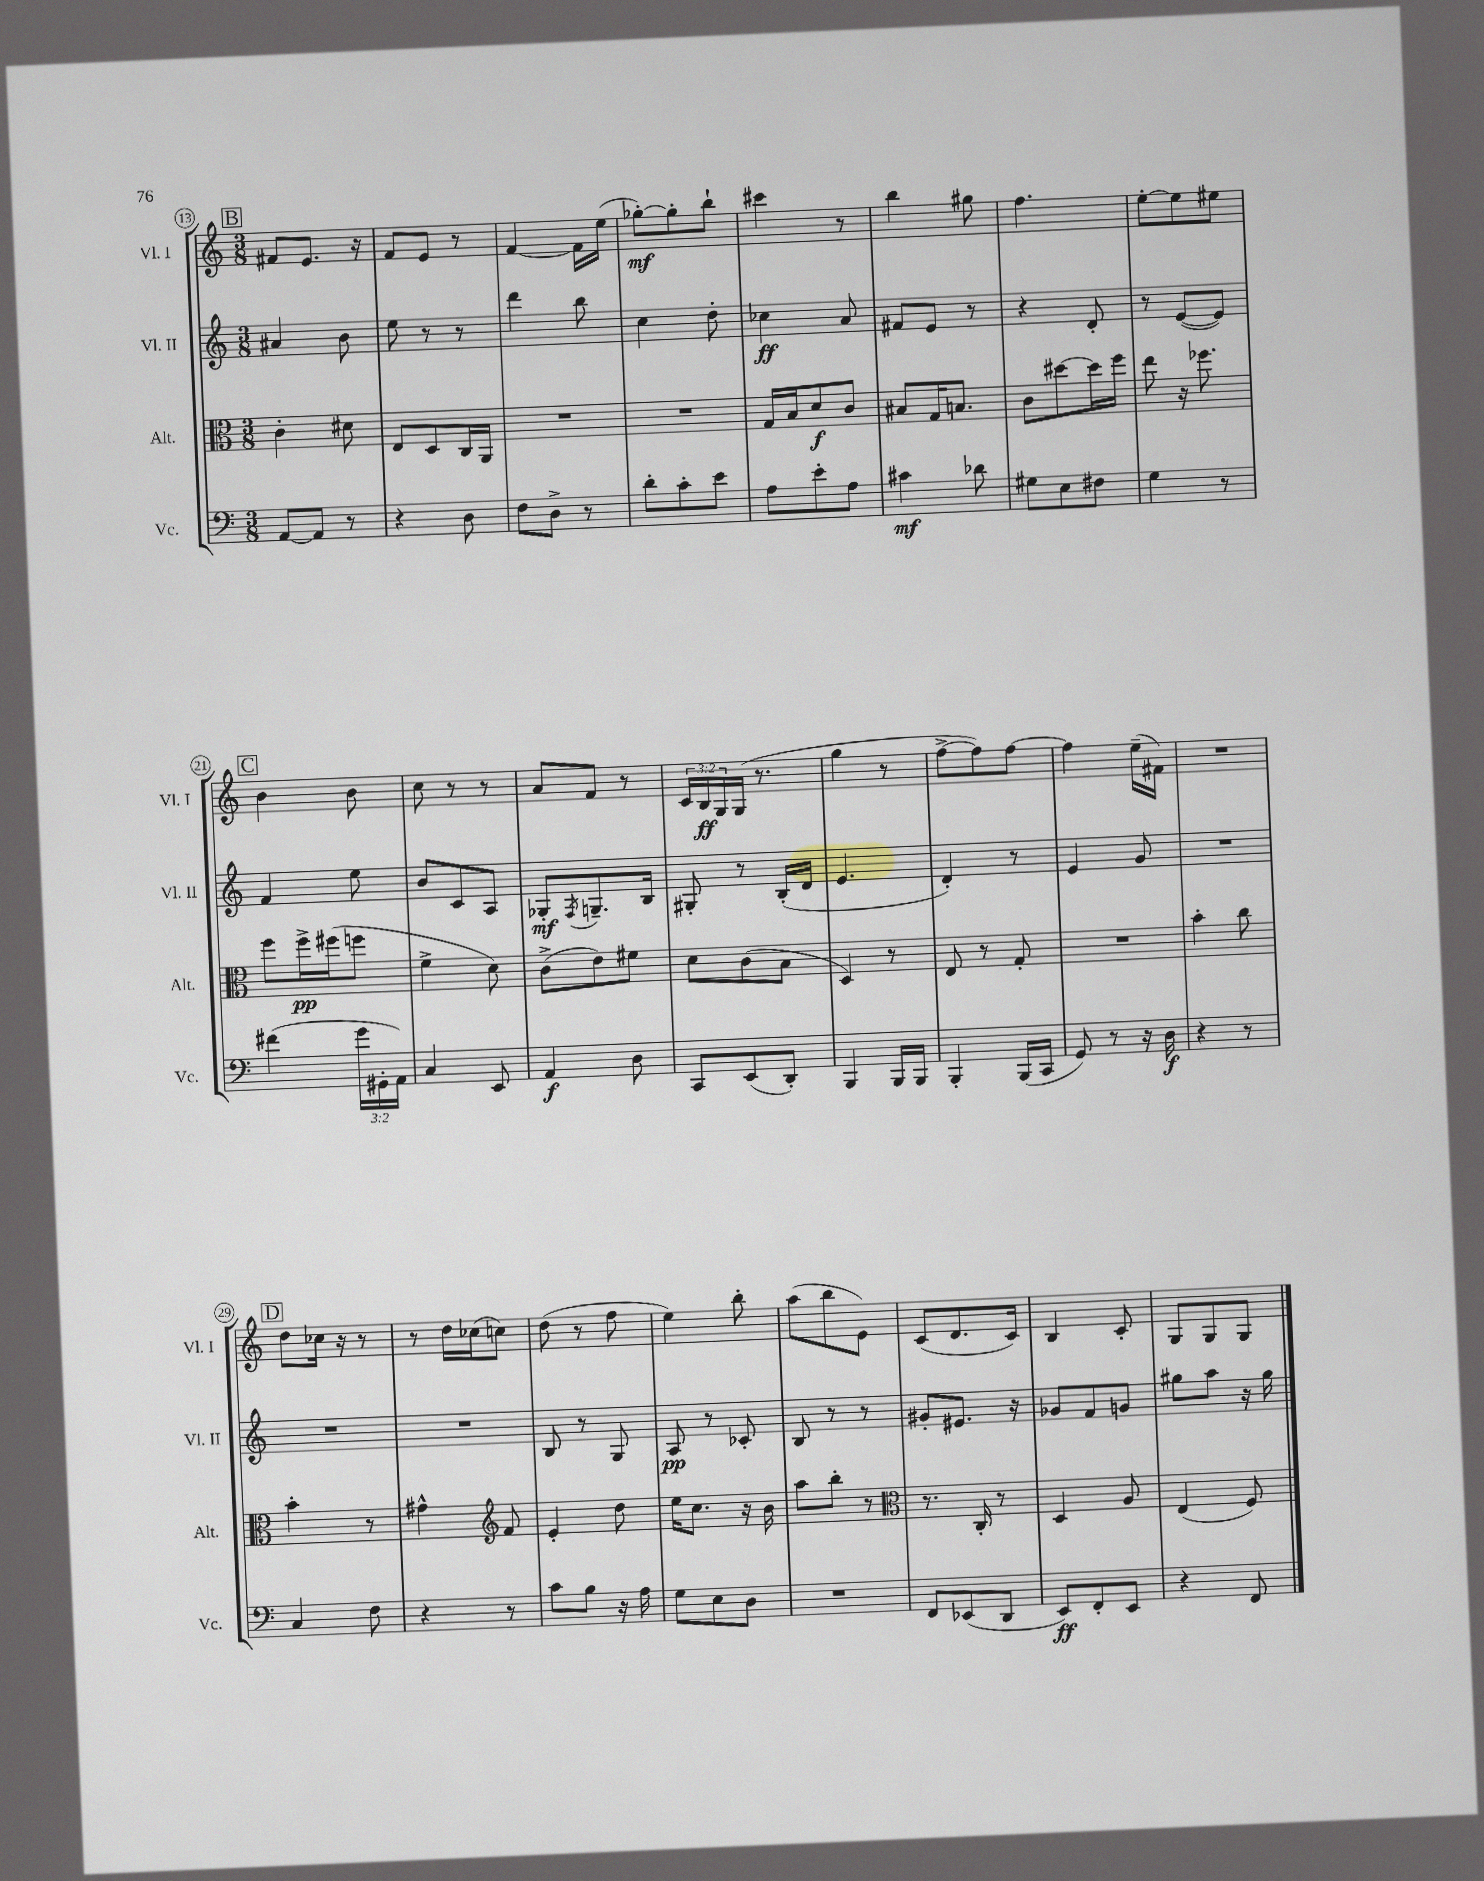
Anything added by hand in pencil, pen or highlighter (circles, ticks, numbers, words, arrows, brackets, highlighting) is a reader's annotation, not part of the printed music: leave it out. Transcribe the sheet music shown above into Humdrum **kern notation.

**kern	**kern	**kern	**kern
*staff4	*staff3	*staff2	*staff1
*clefF4	*clefC3	*clefG2	*clefG2
*k[]	*k[]	*k[]	*k[]
*M3/8	*M3/8	*M3/8	*M3/8
[8AA	4c'	4a#	8f#
8AA]	.	.	8.e
8r	8d#	8b	.
.	.	.	16r
=	=	=	=
4r	8E	8ee	8f
.	8D	8r	8e
8D	16C	8r	8r
.	16AA	.	.
=	=	=	=
8F	4.r	4ddd	[4f
8D^	.	.	.
8r	.	8bb	16f]
.	.	.	(16ee
=	=	=	=
8d'	4.r	4cc	[8gg-')
8c'	.	.	8gg-']
8e	.	8dd'	8bb`
=	=	=	=
8A	16G	4cc-	4ccc#
.	16B	.	.
8e'	8d	.	.
8A	8c	8a	8r
=	=	=	=
4c#	8B#	8f#	4bb
.	16G	8e	.
.	8.B	.	.
8d-	.	8r	8gg#
=	=	=	=
8G#	8c	4r	4.ff
8E	[8dd#	.	.
8F#	16dd#]	8d'	.
.	16ff	.	.
=	=	=	=
4G	8ee	8r	[8ee'
.	16r	([8e	8ee]
.	8.ff-	.	.
8r	.	8e])	8ee#
=	=	=	=
(4f#	8ff	4f	4b
.	16ff^	.	.
.	(16ff#	.	.
24g	8ff	8ee	8b
24GG#'	.	.	.
24AA)	.	.	.
=	=	=	=
4C	4f^	8b	8cc
.	.	8c	8r
8EE	8d)	8A	8r
=	=	=	=
4AA	(8c^	8G-'	8a
.	.	8qF	.
.	8e)	8.G~	8f
8D	8f#	.	8r
.	.	16B	.
=	=	=	=
8CC	8d	8G#'	24c
.	.	.	24B
.	.	.	24G
(8EE	(8c	8r	(16G
.	.	.	8.r
8DD')	8B	(16B'	.
.	.	16d	.
=	=	=	=
4BBB	4D)	4.e	4gg
16BBB	8r	.	8r
16BBB	.	.	.
=	=	=	=
4BBB'	8E	4d')	[8ff^
.	8r	.	8ff])
(16BBB	8G'	8r	[8ff
16CC	.	.	.
=	=	=	=
8GG)	4.r	4e	4ff]
8r	.	.	.
16r	.	8g	(16ee~
16D	.	.	16f#)
=	=	=	=
4r	4b'	4.r	4.r
8r	8cc	.	.
=	=	=	=
4C	4b'	4.r	8dd
.	.	.	16cc-
.	.	.	16r
8F	8r	.	8r
=	=	=	=
4r	4g#^^	4.r	8r
.	.	.	16dd
.	.	.	(16cc-
*	*clefG2	*	*
8r	8f	.	8cc)
=	=	=	=
8c	4e'	8B	(8dd
8B	.	8r	8r
16r	8dd	8G	8ff
16A	.	.	.
=	=	=	=
8G	16ee	8A	4ee)
.	8.cc	.	.
8E	.	8r	.
8D	16r	8c-'	8bb'
.	16b	.	.
=	=	=	=
4.r	8aa	8B	(8aa
.	8bb'	8r	8bb
.	8r	8r	8e)
=	=	=	=
*	*clefC3	*	*
8FF	8.r	8g#'	(8c
(8EE-	.	8.e#	8.d
.	16C'	.	.
8DD	8r	.	.
.	.	16r	16c)
=	=	=	=
8EE)	4D	8g-	4B
8FF'	.	8f	.
8EE	8A	8g	8c'
=	=	=	=
4r	(4E	8gg#	8G
.	.	8aa	8G
8FF	8F)	16r	8G
.	.	16gg#	.
==	==	==	==
*-	*-	*-	*-
